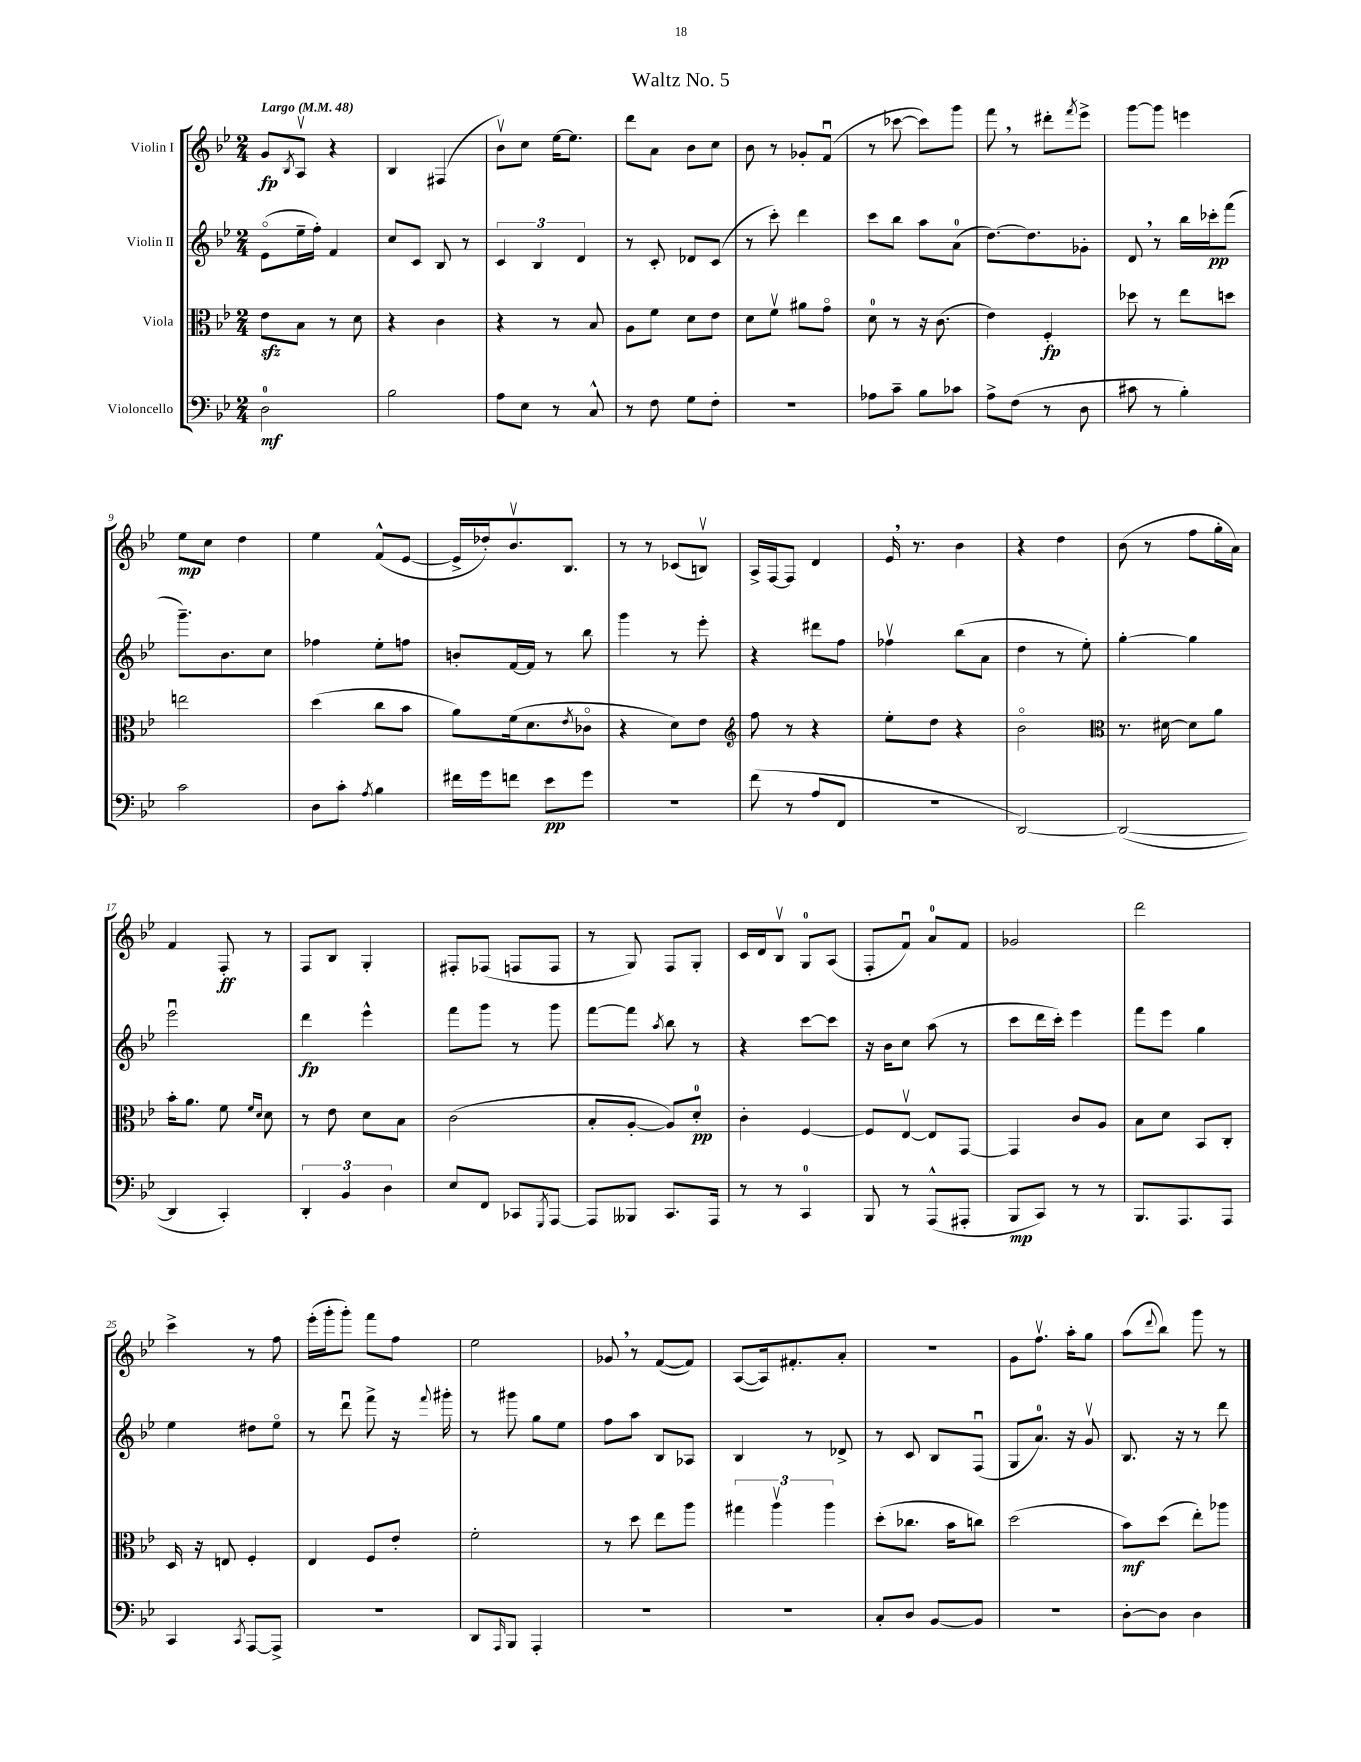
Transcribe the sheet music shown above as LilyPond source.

\header { title = "Waltz No. 5" }
<<
\new StaffGroup <<
\new Staff = "s0" \with { instrumentName = "Violin I" } {
    \clef treble \key bes \major \numericTimeSignature \time 2/4 \tempo "Largo" 4 = 48
    g'8\fp \acciaccatura { bes8 } a8\upbow r4 |
    bes4 fis4( |
    bes'8\upbow) c''8 ees''16~ ees''8. |
    d'''8 a'8 bes'8 c''8 |
    bes'8 r8 ges'8-. f'8\downbow( |
    r8 ces'''8~ ces'''8) g'''8 |
    f'''8 \breathe r8 dis'''8-. \acciaccatura { f'''8 } ees'''8-> |
    g'''8~ g'''8 e'''4 |
    ees''8\mp c''8 d''4 |
    ees''4 f'8-^( ees'8~ |
    ees'16-> des''16-.) bes'8.\upbow bes8. |
    r8 r8 ces'8( b8\upbow) |
    a16-> f16~ f8 d'4 |
    ees'16 \breathe r8. bes'4 |
    r4 d''4 |
    bes'8( r8 f''8 g''16-. a'16) |
    f'4 f8-.\ff r8 |
    f8 bes8 g4-. |
    fis8-. fes8( f8 f8 |
    r8 g8) f8 g8-. |
    c'16 d'16 bes8\upbow g8-0 a8( |
    f8-. f'8\downbow) a'8-0 f'8 |
    ges'2 |
    d'''2 |
    c'''4-> r8 f''8 |
    ees'''16-.( g'''16-. g'''8-.) f'''8 f''8 |
    ees''2 |
    ges'8 \breathe r8 f'8~( f'8) |
    a8~( a16) fis'8.-. a'8-. |
    R2 |
    g'8 f''8.\upbow a''16-. g''8 |
    a''8( \appoggiatura { d'''8 } bes''8) g'''8 r8 \bar "|." |
}
\new Staff = "s1" \with { instrumentName = "Violin II" } {
    \clef treble \key bes \major \numericTimeSignature \time 2/4
    ees'8\flageolet( ees''16-- f''16-.) f'4 |
    c''8 c'8 bes8 r8 |
    \tuplet 3/2 { c'4 bes4 d'4 } |
    r8 c'8-. des'8 c'8( |
    r8 c'''8-.) d'''4 |
    c'''8 bes''8 a''8 a'8-0( |
    d''8.~) d''8. ges'8-. |
    d'8 \breathe r8 bes''16 ces'''16-.\pp f'''8( |
    g'''8.--) bes'8. c''8 |
    fes''4 ees''8-. f''8 |
    b'8-. f'16~ f'16 r8 bes''8 |
    g'''4 r8 ees'''8-. |
    r4 dis'''8 f''8 |
    fes''4\upbow bes''8( a'8 |
    d''4 r8 ees''8-.) |
    g''4~-. g''4 |
    ees'''2\downbow |
    d'''4\fp ees'''4-^ |
    f'''8 g'''8 r8 g'''8 |
    f'''8~ f'''8 \acciaccatura { a''8 } bes''8 r8 |
    r4 c'''8~ c'''8 |
    r16 bes'16 c''8 a''8( r8 |
    c'''8 d'''16 c'''16-.) ees'''4 |
    f'''8 ees'''8 g''4 |
    ees''4 dis''8 ees''8\flageolet |
    r8 d'''8\downbow f'''8-> r16 \appoggiatura { f'''8 } gis'''16-. |
    r8 gis'''8 g''8 ees''8 |
    f''8 a''8 bes8 aes8 |
    bes4 r8 des'8-> |
    r8 c'8 bes8 f8\downbow( |
    g8 a'8.-0) r16 g'8\upbow |
    bes8. r16 r8 d'''8 \bar "|." |
}
\new Staff = "s2" \with { instrumentName = "Viola" } {
    \clef alto \key bes \major \numericTimeSignature \time 2/4
    ees'8\sfz bes8 r8 d'8 |
    r4 c'4 |
    r4 r8 bes8 |
    a8 f'8 d'8 ees'8 |
    d'8 f'8\upbow ais'8 g'8\flageolet |
    d'8-0 r8 r16 c'8.( |
    ees'4) f4-.\fp |
    des''8 r8 ees''8 d''8 |
    e''2 |
    d''4( c''8 bes'8 |
    a'8) f'16( d'8. \acciaccatura { ees'8 } ces'8\flageolet |
    r4 d'8) ees'8 |
    \clef treble f''8 r8 r4 |
    ees''8-. d''8 r4 |
    bes'2\flageolet |
    \clef alto r8. dis'16~ dis'8 a'8 |
    bes'16-. a'8. f'8 \grace { f'16 d'16 } d'8 |
    r8 ees'8 d'8 bes8 |
    c'2( |
    bes8-. a8~-. a8) d'8-0-.\pp |
    c'4-. f4~ |
    f8 ees8~\upbow ees8 g,8~ |
    g,4 c'8 a8 |
    bes8 d'8 bes,8 c8-. |
    d16 r16 e8 f4-. |
    ees4 f8 ees'8-. |
    f'2-. |
    r8 d''8 ees''8 a''8 |
    \tuplet 3/2 { gis''4 a''4\upbow a''4 } |
    d''8-.( ces''8. bes'16 c''8) |
    d''2( |
    bes'8\mf) d''8( ees''8-.) aes''8 \bar "|." |
}
\new Staff = "s3" \with { instrumentName = "Violoncello" } {
    \clef bass \key bes \major \numericTimeSignature \time 2/4
    d2-0\mf |
    bes2 |
    a8 ees8 r8 c8-^ |
    r8 f8 g8 f8-. |
    r2 |
    aes8 c'8-- bes8 ces'8 |
    a8-> f8( r8 d8 |
    cis'8 r8 bes4-.) |
    c'2 |
    d8 c'8-. \acciaccatura { a8 } bes4 |
    fis'16 g'16 f'8 ees'8\pp g'8 |
    R2 |
    f'8( r8 a8 f,8 |
    R2 |
    d,2~) |
    d,2~( |
    d,4 c,4-.) |
    \tuplet 3/2 { d,4-. bes,4 d4 } |
    ees8 f,8 ces,8 \acciaccatura { g,,8 } a,,8~ |
    a,,8 beses,,8 c,8. a,,16 |
    r8 r8 c,4-0 |
    bes,,8 r8 a,,8-^( ais,,8-. |
    bes,,8\mp c,8) r8 r8 |
    bes,,8. a,,8. a,,8 |
    c,4 \acciaccatura { c,8 } a,,8~ a,,8-> |
    R2 |
    d,8 \grace { a,,16 } bes,,8 a,,4-. |
    R2 |
    R2 |
    c8-. d8 bes,8~ bes,8 |
    r2 |
    d8~-. d8 d4 \bar "|." |
}
>>
>>
